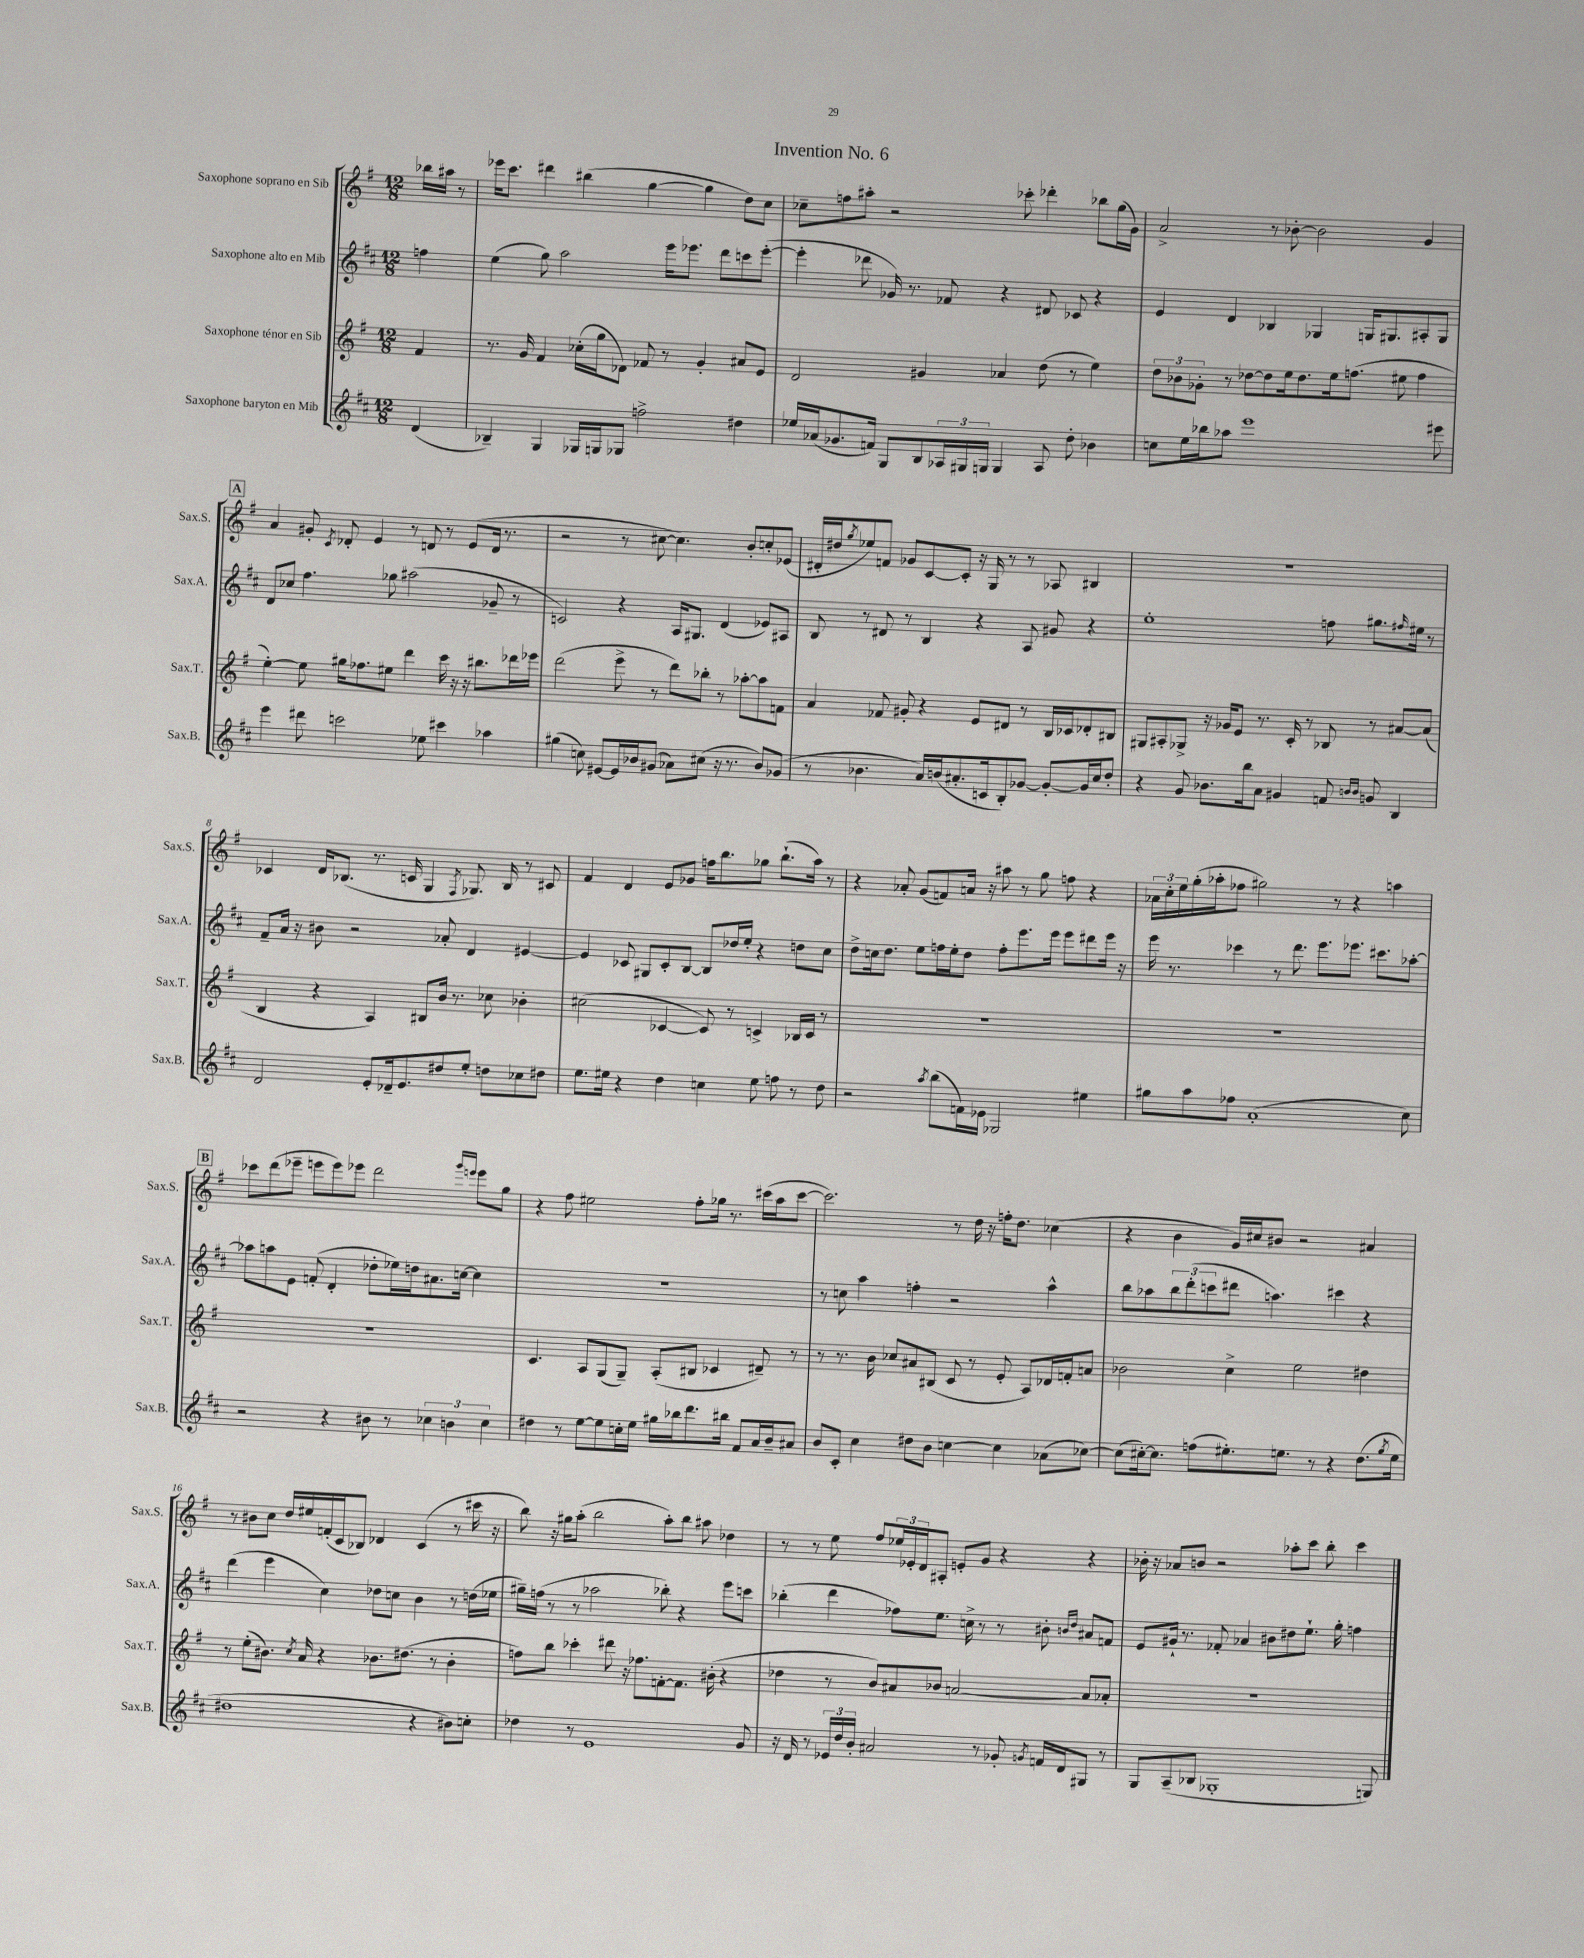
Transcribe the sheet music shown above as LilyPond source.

\header { title = "Invention No. 6" }
<<
\new StaffGroup <<
\new Staff = "s0" \with { instrumentName = "Saxophone soprano en Sib" shortInstrumentName = "Sax.S." } {
    \clef treble \key g \major \numericTimeSignature \time 12/8 \partial 4
    bes''16 ais''16 r8 |
    ees'''16 c'''8. dis'''4 bis''4( g''4~ g''4 d''8) c''8 |
    ces''8-- f''8 ais''8-. r2 ces'''8-. des'''4-. bes''8 g''16( g'16) |
    a'2-> r8 bes'8~-. bes'2 g'4 |
    \mark \markup { \box "A" } a'4 gis'8-. \acciaccatura { c'8 } des'8-. e'4 r8 d'8 r8 e'8( d'16 r8. |
    r2 r8 cis''8~ cis''4.) b'8-. c''8-. ees'8( |
    dis'16-. dis''16 \acciaccatura { g''8 } ees''8) f'8 ges'8 c'8~ c'8-. r16 g16 r8 r8 aes8 bis4 |
    R1. |
    ces'4 d'16 bes8.( r8. c'16 g4 \acciaccatura { fis8 } ges8.) bes16 r8 cis'8 |
    fis'4 d'4 e'8 ges'8 f''16 b''8. ges''8 b''8.-!( a''16) r8 |
    r4 aes'8-. g'8( f'8) a'16 r16 ais''8 r8 g''8 f''8 r4 |
    \tuplet 3/2 { aes'16 c''16-. e''16 } g''16-.( aes''16-. fes''8 gis''2) r8 r4 a''4 |
    \mark \markup { \box "B" } ces'''8 d'''8( ees'''8-- e'''8 e'''8) ees'''8 d'''2 \grace { g'''16 e'''16 } e'''8 g''8 |
    r4 fis''8 eis''2 fis''8-. ges''16 r8. cis'''16( a''16 cis'''8~ |
    cis'''2.) r8 d''16 r16 f''16-. d''8. ces''4( |
    r4 b'4 g'16) cis''16 bis'8 r2 ais'4 |
    r8 bis'8 c''8 d''16 eis''16 f'16-.( c'16 bes8) des'4 c'4( r8 cis'''16 r16 |
    b''8) r16 gis''16 a''8-.( b''2 a''8-.) b''8 ais''8 des''4 |
    r8 r8 e''8 fis''8 \tuplet 3/2 { ees''16 ees'16-. d'16 } ais8-. e'8-. g'8 r4 r4 |
    bes'16-. r16 aes'8 b'8 r2 aes''8-. c'''8 b''8-. c'''4 \bar "|." |
}
\new Staff = "s1" \with { instrumentName = "Saxophone alto en Mib" shortInstrumentName = "Sax.A." } {
    \clef treble \key d \major \numericTimeSignature \time 12/8 \partial 4
    f''4 |
    e''4( g''8) a''2 e'''16 ees'''8. d'''8 c'''8 ees'''8~-.( |
    ees'''4-. des'''8 ges'16) r8. fes'8 r4 dis'8 ces'8 r4 |
    e'4 d'4 bes4 ges4 g16 gis8. ais8-. gis8 |
    \mark \markup { \box "A" } d'8 ces''8 fis''4. ges''8 ais''2( ges'8-- r8 |
    c'2) r4 a16 gis8. d'4( ees'8) ais8 |
    b8 r8 dis'8 r8 b4 r4 a8 gis'8 r4 |
    e''1-. f''8 gis''8. \grace { fis''16 } eis''16 r8 |
    fis'8-- a'16 r16 bis'8 r2 aes'8-. d'4 eis'4~ |
    eis'4 ces'8 gis8 ces'8-. b8~ b8 des''16 e''16-. r4 d''8 cis''8 |
    d''8-> c''16 d''8. e''8 f''16 e''16-. d''8 f''8-. e'''8. e'''16 e'''8 dis'''8 e'''16 r16 |
    e'''16 r8. ces'''4 r8 d'''8. e'''8. ees'''8. cis'''8. aes''8~-. |
    \mark \markup { \box "B" } aes''8 a''8 e'8 f'8-.( d'4-. des''8-. ees''16) d''16 ais'8. c''16~ c''4 |
    R1. |
    r8 c''8 a''4 f''4-. r2 a''4-^ |
    b''8 aes''8 \tuplet 3/2 { b''8 d'''8-.( c'''8 } dis'''8 a''4.) cis'''4 r4 |
    d'''4( e'''4 cis''4) des''8 c''8 b'4 r8 d''16( ees''16 |
    gis''16--) f''16( r8 r8 aes''2 bes''8-.) r4 e'''8 c'''8 |
    bes''4-.( d'''4 fes''8) e''8. c''16-> r8 r8 bis'8-. \grace { b'16 d''16 } ais'8 f'8 |
    e'8 gis'16-! r8. fes'8-. aes'4 bis'8 dis''8 e''8.-! g''16-. f''4 \bar "|." |
}
\new Staff = "s2" \with { instrumentName = "Saxophone ténor en Sib" shortInstrumentName = "Sax.T." } {
    \clef treble \key g \major \numericTimeSignature \time 12/8 \partial 4
    fis'4 |
    r8. g'16 fis'4 ces''16-.( g''16 des'8) fes'8 r8 g'4-. ais'8 e'8 |
    d'2 gis'4 aes'4 d''8( r8 e''4) |
    \tuplet 3/2 { d''8 bes'8 ges'8-. } r8 des''8~ des''8 e''16 des''8. e''16 f''8.( eis''8 f''4 |
    \mark \markup { \box "A" } e''4~-.) e''8 gis''16 fes''8. eis''8 d'''4 c'''16 r16 r16 bis''8. des'''16 ees'''16 |
    d'''2( e'''8-> r8 d'''8) bes''8-. r8 aes''8~-. aes''8 f'8 |
    a'4 fes'8 gis'8-. r4 e'8 dis'8 r8 b16 ces'16 des'8-. bis8 |
    gis8 ais8-. ges8-> r16 ges'16 e'8 r8. c'16-. r8 bes8 r8 ais'8~ ais'8( |
    b4 r4 a4) bis8 b'16 r8. ces''8 bes'4-. |
    cis''2( ces'4~ ces'8) r8 c'4-> bes16 c'16 r8 |
    R1. |
    R1. |
    \mark \markup { \box "B" } R1. |
    c'4. a8 g8( g8--) a8-.( bis8 ces'4 dis'8--) r8 |
    r8 r8. b'16 ces''8 ais'8 bis8( c'8 r8 e'8-. a8) des'16 f'16-. a'8 |
    bes'2 c''4-> e''2 dis''4 |
    r8 e''8-.( bis'8.) \acciaccatura { c''8 } a'16 r4 bes'8. dis''8.( r8 bes'4-. |
    f''8) b''8 ces'''4-. dis'''8 r16 fes''8. f'8~-. f'8. bis'16-.( r4 |
    des''4 r8 b'8) ais'8 bes'8 a'2~ a'8 aes'8-. |
    R1. \bar "|." |
}
\new Staff = "s3" \with { instrumentName = "Saxophone baryton en Mib" shortInstrumentName = "Sax.B." } {
    \clef treble \key d \major \numericTimeSignature \time 12/8 \partial 4
    d'4( |
    bes4--) g4 ges16 g16 ges8 f''2-> dis''4 |
    ees''16 aes'16( ges'8. f'16) g8 b8 \tuplet 3/2 { aes16 gis16 g16 } g4 aes8 d''8-. bes'4 |
    c''8 e''16 bes''16 aes''8 e'''1 eis'''8 |
    \mark \markup { \box "A" } e'''4 dis'''8 c'''2 ees''8 cis'''4 aes''4 |
    gis''4( c''8) eis'8~ eis'16 bes'16 gis'8( aes'8) cis''8( r16 r8. bes'8) ges'8( |
    r8 bes'4. a'16) b'16( ais'8.-. c'16 b8-.) ges'8~ ges'8~-. ges'16 cis''16 d''8-. |
    r4 g'8 bes'8. b''16 a'8 gis'4 f'8 \grace { b'16 b'16 } g'8 b4 |
    d'2 e'8-. des'16-- e'8. dis''8 e''8-. d''8 ces''8 dis''8 |
    e''8. eis''16 r4 d''4 c''4 eis''8 f''8 r8 d''8 |
    r2 \acciaccatura { a''8 } b''8( f'16) ees'16 ges2 eis''4 |
    gis''8 a''8 fes''8 a'1-.( cis''8) |
    \mark \markup { \box "B" } r2 r4 bis'8 r8 \tuplet 3/2 { ces''4 b'4 ces''4 } |
    dis''4 r8 e''8~ e''8 c''16-. e''16 gis''16 bes''16 d'''8. bis''16 fis'8 a'16 b'16-- ais'8 |
    b'8 cis'8-. cis''4 dis''8 b'8 c''4~ c''4 aes'8( ces''8~) |
    ces''8( cis''16~-.) cis''8. f''8( eis''8.-.) e''8. r8 r4 d''8.( \acciaccatura { g''8 } e''16 |
    dis''1 r4 bis'8) c''8-. |
    des''4 r8 e'1 g'8 |
    r16 d'16 r8 \tuplet 3/2 { ees'16 d''16 b'16-. } ais'2 r8 ges'8-. \acciaccatura { g'8 } f'16 d'16 gis8 r8 |
    g8 a8--( bes8 ges1-. g8) \bar "|." |
}
>>
>>
